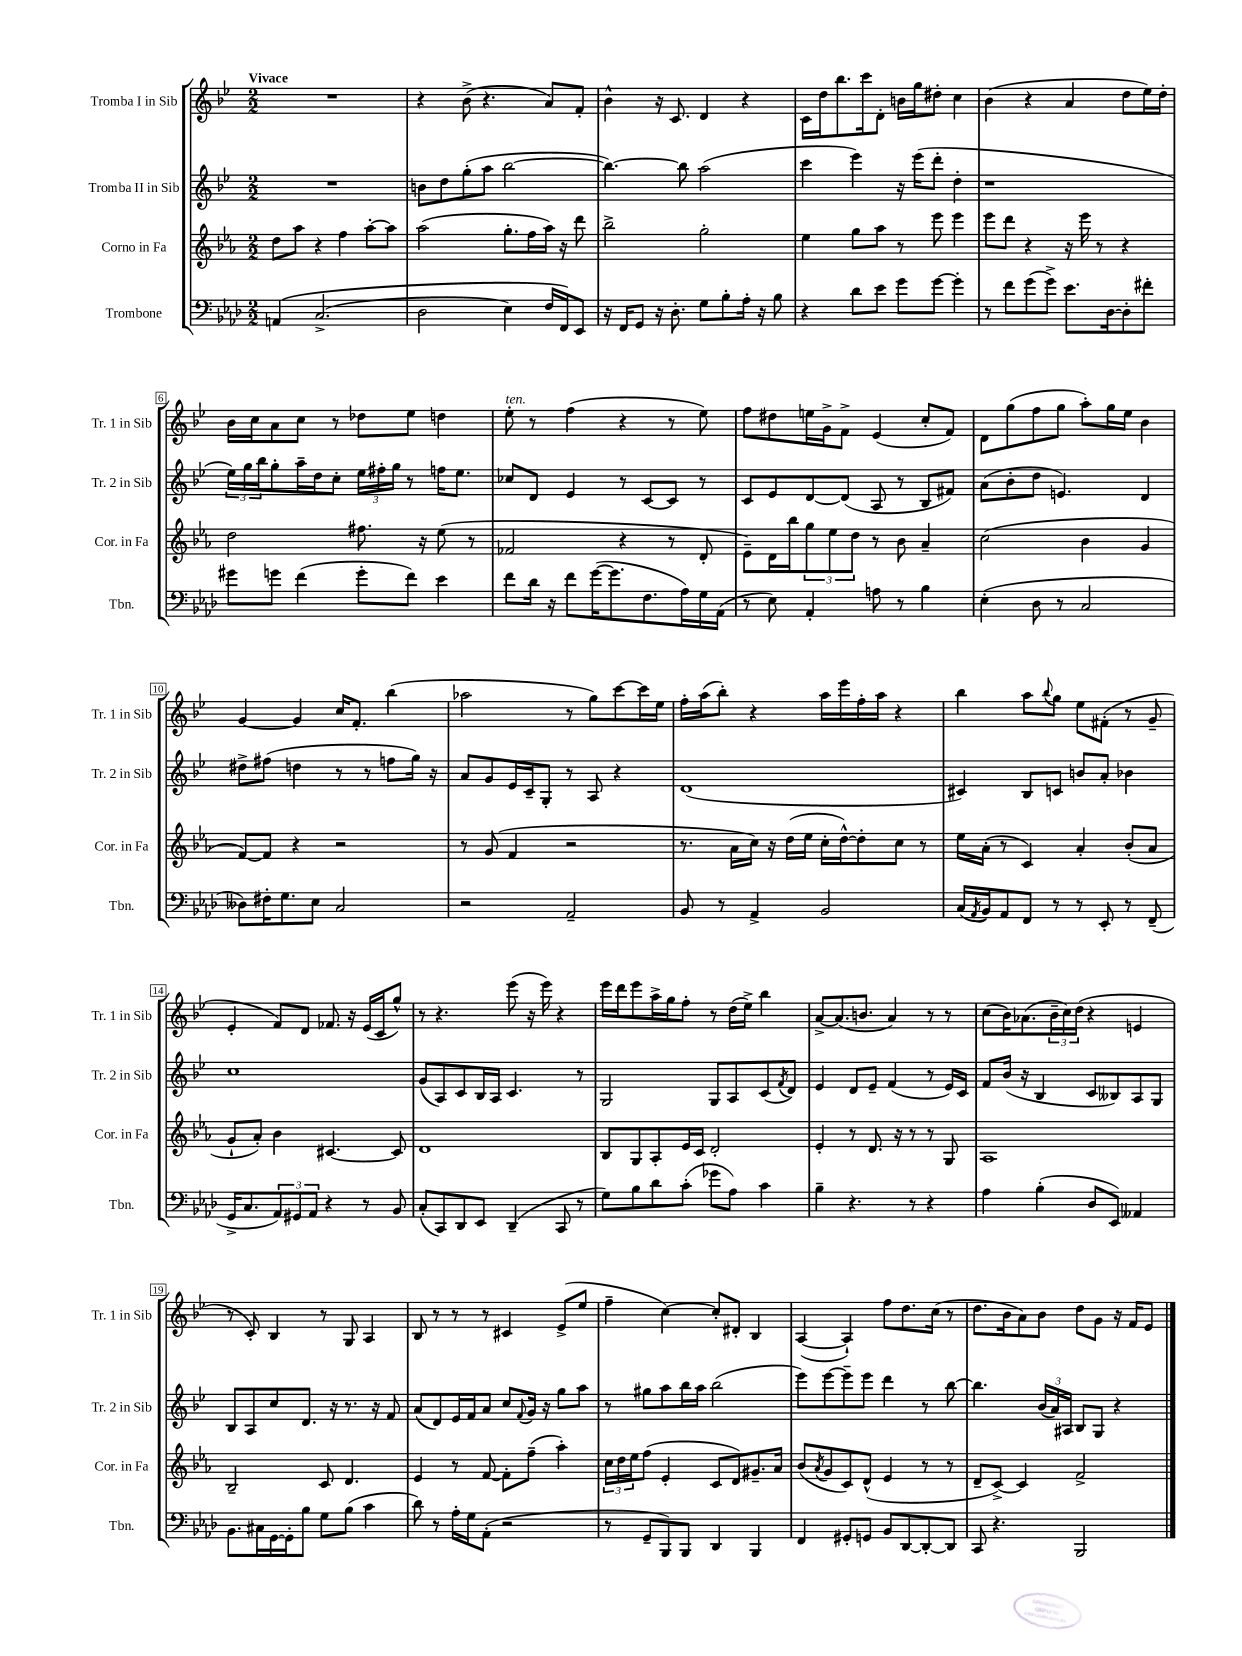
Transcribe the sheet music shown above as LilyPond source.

<<
\new StaffGroup <<
\new Staff = "s0" \with { instrumentName = "Tromba I in Sib" shortInstrumentName = "Tr. 1 in Sib" } {
    \clef treble \key bes \major \numericTimeSignature \time 2/2 \tempo "Vivace"
    R1 |
    r4 bes'8->( r4. a'8) f'8-. |
    bes'4-^ r16 c'8. d'4 r4 |
    c'16 d''16 bes''8. c'''16 d'8-. b'16 g''16 dis''8-. c''4 |
    bes'4( r4 a'4 d''8 ees''16) d''16-. |
    bes'16 c''16 a'8 c''8 r8 des''8 ees''8 d''4 |
    ees''8-.^\markup { \italic "ten." } r8 f''4( r4 r8 ees''8) |
    f''8 dis''8 e''16 g'16-> f'8-> ees'4( c''8-. f'8) |
    d'8 g''8( f''8 g''8 a''8-.) g''16 ees''16 bes'4 |
    g'4~ g'4 c''16 f'8.-. bes''4( |
    aes''2 r8 g''8) c'''8~ c'''16 ees''16 |
    f''16-. a''16( bes''8-.) r4 a''16 ees'''16 f''16-. a''16 r4 |
    bes''4 a''8 \appoggiatura { bes''8 } g''8 ees''8 fis'8-.( r8 g'8-- |
    ees'4-. f'8) d'8 fes'8. r16 ees'16( c'16 g''8-^) |
    r8 r4. ees'''8( r16 ees'''16) r4 |
    ees'''16 d'''16 ees'''8 a''16-> g''16 f''8-. r8 d''16( ees''16->) bes''4 |
    a'8~-> a'8.( b'8. a'4) r8 r8 |
    c''8( bes'16) aes'8.( \tuplet 3/2 { bes'16-- c''16) d''16( } r4 e'4 |
    r8 c'8-.) bes4 r8 g8 a4 |
    bes8 r8 r8 r8 cis'4 ees'8->( ees''8 |
    f''4-- c''4~) c''8-. dis'8-. bes4 |
    a4~( a4-!) f''8 d''8. c''16( r8 |
    d''8. bes'16 a'8) bes'8 d''8 g'8 r16 f'16 ees'8 \bar "|." |
}
\new Staff = "s1" \with { instrumentName = "Tromba II in Sib" shortInstrumentName = "Tr. 2 in Sib" } {
    \clef treble \key bes \major \numericTimeSignature \time 2/2
    R1 |
    b'8 d''8 g''8-.( a''8 bes''2~ |
    bes''4.~) bes''8 a''2( |
    c'''4 ees'''4) r16 ees'''16( d'''8-. d''4-. |
    r1 |
    \tuplet 3/2 { ees''16) g''16 bes''16 } g''8-. a''16-- d''16 c''8-. \tuplet 3/2 { ees''16 fis''16-. g''16 } r8 f''16 ees''8. |
    ces''8 d'8 ees'4 r8 c'8~ c'8 r8 |
    c'8 ees'8 d'8~ d'8( a8 r8 bes8 fis'8) |
    a'8( bes'8-. d''8 e'4.) d'4 |
    dis''8-> fis''8( d''4 r8 r8 f''8 g''16) r16 |
    a'8 g'8 ees'16 c'16-- g8-. r8 a8 r4 |
    d'1( |
    cis'4) bes8 c'8 b'8 a'8-. bes'4 |
    c''1 |
    g'8( a8) c'8 bes16 a16 c'4. r8 |
    g2 g8 a8 c'8( \acciaccatura { f'8 } d'8) |
    ees'4 d'8 ees'8-- f'4( r8 ees'16) c'16 |
    f'8 bes'16( r16 bes4 c'8 beses8) a8 g8 |
    bes8 a8 c''8 d'8. r16 r8. r16 f'8 |
    a'8( d'8) ees'16 f'16 a'8 c''8 \appoggiatura { f'8 } g'16 r16 g''8 a''8 |
    r8 gis''8 a''8 bes''16 a''16 bes''2( |
    ees'''8) ees'''8~ ees'''8-- ees'''8 d'''4 r8 bes''8~ |
    bes''4. \tuplet 3/2 { bes'16( a'16) ais16 } bes8 g8 r4 \bar "|." |
}
\new Staff = "s2" \with { instrumentName = "Corno in Fa" shortInstrumentName = "Cor. in Fa" } {
    \clef treble \key ees \major \numericTimeSignature \time 2/2
    d''8 aes''8 r4 f''4 aes''8~-. aes''8 |
    aes''2( g''8.-. f''16 aes''16) r16 d'''8 |
    bes''2-> g''2-. |
    ees''4 g''8 aes''8 r8 ees'''8 ees'''4 |
    ees'''8 d'''8 r4 r16 ees'''16 r8 r4 |
    d''2 fis''8. r16 ees''8( r8 |
    fes'2 r4 r8 d'8-. |
    ees'8--) d'16 bes''16 \tuplet 3/2 { g''8 ees''8 d''8 } r8 bes'8 aes'4-- |
    c''2( bes'4 g'4 |
    f'8~) f'8 r4 r2 |
    r8 g'8( f'4 r2 |
    r8. aes'16 c''16) r16 d''16( ees''16 c''16-. d''16~-^) d''8-. c''8 r8 |
    ees''16 aes'16-.( r8 c'4) aes'4-. bes'8-.( aes'8 |
    g'8-! aes'8-.) bes'4 cis'4.~ cis'8 |
    d'1 |
    bes8 g8 aes8-. ees'16 c'16 d'2-. |
    ees'4-. r8 d'8. r16 r8 r8 g8 |
    aes1 |
    bes2-- c'8 d'4. |
    ees'4 r8 f'8~ f'8-. f''8--( aes''4-.) |
    \tuplet 3/2 { c''16 d''16 ees''16 } f''8( ees'4-. c'8 d'8) gis'8.-- aes'16 |
    bes'8( \acciaccatura { aes'8 } g'8 c'8) d'8-^( ees'4 r8 r8 |
    d'8-- c'8~->) c'4 f'2-> \bar "|." |
}
\new Staff = "s3" \with { instrumentName = "Trombone" shortInstrumentName = "Tbn." } {
    \clef bass \key aes \major \numericTimeSignature \time 2/2
    a,4\( c2.->( |
    des2 ees4) f16 f,16\) ees,8 |
    r16 f,16 g,8 r16 des8.-. g8 bes8-. aes16-. r16 bes8 |
    r4 des'8 ees'8 g'8 g'8~ g'4-. |
    r8 f'8 g'8( g'8->) ees'8. des16~ des8-. fis'8-. |
    gis'8 g'8 f'4( g'8-. f'8) ees'4 |
    f'8 des'16 r16 f'8 g'16~( g'8. f8. aes16) g16 aes,16( |
    r8 ees8) aes,4-. a8 r8 bes4 |
    ees4-.( des8 r8 c2 |
    deses8) fis16-. g8. ees8 c2 |
    r2 aes,2-- |
    bes,8 r8 aes,4-> bes,2 |
    c16( \acciaccatura { aes,8 } bes,16) aes,8 f,8 r8 r8 ees,8-. r8 f,8--( |
    g,16-> c8. \tuplet 3/2 { aes,8) gis,8 aes,8 } r4 r8 bes,8 |
    c8-.( c,8) des,8 ees,8 des,4--( c,8 r8 |
    g8) bes8 des'8 c'8-.( ges'8 aes8) c'4 |
    bes4-- r4. r8 r4 |
    aes4 bes4-.( des8 ees,8) aeses,4 |
    bes,8. cis16 g,16~ g,16-. bes8 g8 bes8( c'4 |
    des'8) r8 aes16-. g16 aes,8-.( r2 |
    r8 g,8-- bes,,8) bes,,8 des,4 bes,,4 |
    f,4 gis,8-. g,8 bes,8 des,8~ des,8~-. des,8 |
    c,8 r4. bes,,2 \bar "|." |
}
>>
>>
\layout { \context { \Score \override BarNumber.stencil = #(make-stencil-boxer 0.1 0.3 ly:text-interface::print) } }
